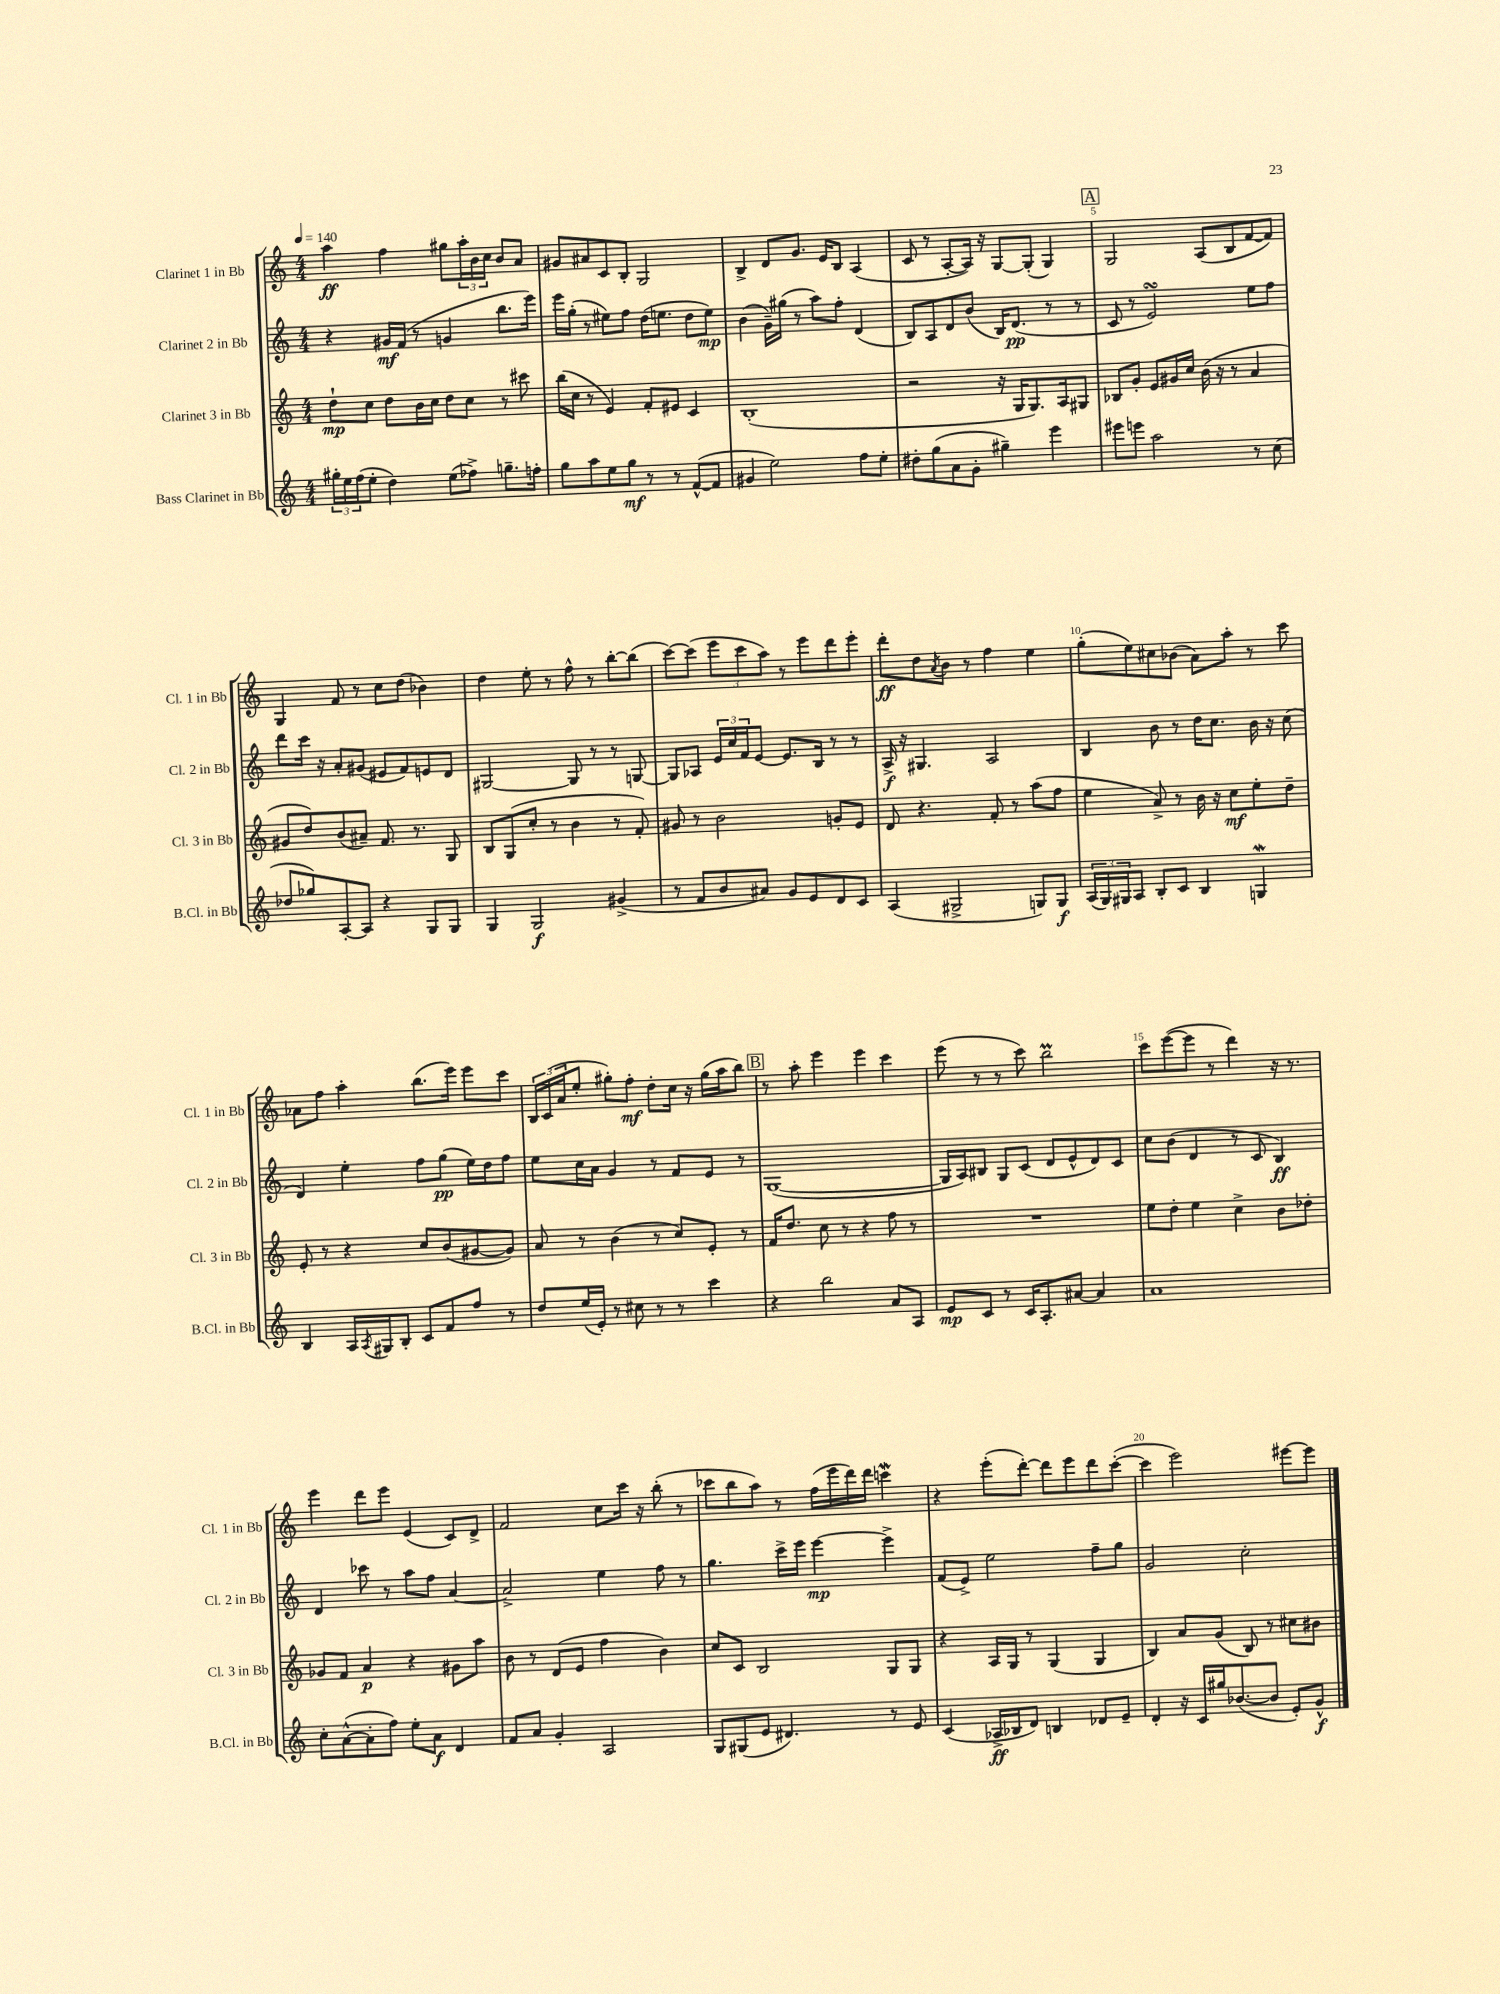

**kern	**kern	**kern	**kern
*staff4	*staff3	*staff2	*staff1
*clefG2	*clefG2	*clefG2	*clefG2
*k[]	*k[]	*k[]	*k[]
*M4/4	*M4/4	*M4/4	*M4/4
*MM140	*MM140	*MM140	*MM140
24gg#'	8dd`	4r	4aa
24ee	.	.	.
(24ff	.	.	.
8ee'	8cc	.	.
4dd)	8dd	16g#	4ff
.	.	(16f	.
.	16b	8r	.
.	16cc	.	.
(8ee	8dd	4g	8gg#
8ff-^)	8cc	.	24aa'
.	.	.	24b
.	.	.	24cc
8.gg~	8r	8.bb	8b
.	8ccc#	.	8a
16ff'	.	16eee)	.
=	=	=	=
8gg	(16bb	16eee	8g#
.	16cc	(16gg'	.
8aa	8r	8r	8a#
8ee	4e)	8ee#)	8c
8gg	.	8ff	8B'
8r	8f'	(16dd	2G
.	.	8.ee	.
8r	8e#	.	.
([8f^^	4c	8dd	.
8f]	.	8ee)	.
=	=	=	=
4g#	(1B'	(4b	4B^
2ee)	.	16g~)	8d
.	.	(16gg#	.
.	.	8r	8.g
.	.	8aa)	.
.	.	.	16e
.	.	8ff'	8B
8ff	.	(4d	(4A
8ee'	.	.	.
=	=	=	=
8dd#'	2r	8B)	8c
(8gg	.	8A	8r
8a	.	8d	[8A'
8g'	.	(8b	16A])
.	.	.	16r
4gg#~)	16r	16B)	[8G
.	16G	(8.d	.
.	8.G)	.	(8G']
4eee	.	8r	4G)
.	16A	.	.
.	8G#	8r	.
=	=	=	=
8eee#	8B-	8c	2G
8eee	8g'	8r	.
2aa	8e	2e)	.
.	16g#	.	.
.	16cc	.	.
.	(16b	.	(8A
.	16r	.	.
.	8r	.	8B
8r	4a	8ee	[8f
(8cc	.	8ff	8f])
=	=	=	=
8dd-	8g#	8ddd	4G
8gg-)	8dd)	16ccc	.
.	.	16r	.
[8A'	(8b	8a'	8f
8A]	8a#~)	(8g#	8r
4r	8.f	8e#	8cc
.	.	8f)	(8dd
.	8.r	.	.
8G	.	8e	4b-)
8G	8G	8d	.
=	=	=	=
4G	8B	[2G#	4dd
.	(8G	.	.
2G	8cc'	.	8ee'
.	8r	.	8r
.	4b	8G#]	8ff^^
.	.	8r	8r
(4g#^	8r	8r	[8bb'
.	8f')	[8G	(8bb]
=	=	=	=
8r	8g#	8G]	[8ccc)
8f	8r	8A-	(8ccc]
8b	2b	24e	12eee
.	.	24cc	.
.	.	24f	12ccc
8a#)	.	[8e	.
.	.	.	12aa)
8g	.	8.e]	8r
8e	.	.	8eee
.	.	16B	.
8d	8g'	8r	8ddd
8c	8e	8r	8eee'
=	=	=	=
(4A	8d	16A^	8ddd'
.	.	16r	.
.	4.r	4.G#	8dd
.	.	.	8qa
2G#^	.	.	8b
.	.	.	8r
.	8f'	2A	4ff
.	8r	.	.
8G)	(8aa	.	4ee
8G	8ff	.	.
=	=	=	=
(24A	4ee	4B	(8gg'
24G)	.	.	.
24G#	.	.	.
8A	.	.	8ee)
8B'	8a^)	8b	8cc#
8c	8r	8r	(8b-
4B	16b	16dd	8a)
.	16r	8.cc	.
.	8cc	.	8aa'
4G	8ee'	16b	8r
.	.	16r	.
.	8dd~	(8cc	8ccc
=	=	=	=
4B	8e'	4d)	8a-
.	8r	.	8ff
16A	4r	4ee'	4aa'
8qA	.	.	.
16G#	.	.	.
8B'	.	.	.
8c	8cc	8ff	(8.bb
8f	(8b	(8gg	.
.	.	.	16eee)
8ff	[8g#	16ee)	8eee
.	.	16dd	.
8r	8g#])	8ff	8ccc
=	=	=	=
8dd	8a	8ee	24B
.	.	.	(24c
.	.	.	24a
(16ee	8r	16cc	8ee'
16e')	.	16a	.
8r	(4b	4g	8gg#')
8cc#	.	.	8ff'
8r	8r	8r	8dd'
8r	8cc)	8f	16cc
.	.	.	16r
4ccc	8e'	8e	(16gg#
.	.	.	16aa
.	8r	8r	8bb)
=	=	=	=
4r	16f	([1G	8r
.	8.dd	.	.
.	.	.	8aa'
2bb	8cc	.	4eee
.	8r	.	.
.	4r	.	4eee
8a	8ff	.	4ccc
8A	8r	.	.
=	=	=	=
8e	1r	16G]	(8eee
.	.	16A)	.
8c	.	8B#	8r
8r	.	8G	8r
16c	.	(8c	8ccc)
8.A'	.	.	.
.	.	8d	2bb
[8a#	.	8e^^	.
4a#]	.	8d)	.
.	.	8c	.
=	=	=	=
1a	8ee	8cc	8ccc
.	8dd'	(8b	([8eee
.	4ee	4d	8eee]
.	.	.	8r
.	4cc^	8r	4ddd)
.	.	8c	.
.	8b	4B)	16r
.	.	.	8.r
.	8dd-'	.	.
=	=	=	=
8cc'	8g-	4d	4eee
([8a^^	8f	.	.
8a']	4a	8ccc-	8ddd
8ff)	.	8r	8eee
8ee'	4r	8aa	(4e
8a	.	8ff	.
4d	8g#	[4a	8c)
.	8aa	.	8d^
=	=	=	=
8f	8b	2a^]	2f
8a	8r	.	.
4g'	(8d	.	.
.	8e	.	.
2A	4ff	4ee	8cc
.	.	.	16ccc
.	.	.	16r
.	4b)	8ff	(8bb'
.	.	8r	8r
=	=	=	=
8G	8cc	4.gg	8ccc-
(8G#	8c	.	8bb
8e	2B	.	8aa)
4.d#)	.	16ccc^	8r
.	.	16eee	.
.	.	[4eee	(16ff
.	.	.	16eee
.	.	.	16ddd)
.	.	.	16ddd
8r	8G	4eee^]	4ccc
8e	8G	.	.
=	=	=	=
(4c	4r	(8f	4r
.	.	8e^)	.
16A-^	16A	2ee	(8eee'
16B-	16G	.	.
8d)	8r	.	[8ddd')
4B	(4G	.	8ddd]
.	.	.	8eee
8d-	4G	8ff~	8ddd
8e~	.	8gg	([8ccc'
=	=	=	=
4d'	4B)	2g	4ccc]
16r	8a	.	2eee)
16c	.	.	.
16gg#	(8g	.	.
([8.b-	.	.	.
.	8B)	2cc'	.
8b-]	8r	.	.
8e')	8cc#	.	[8eee#
8g^^	8b#	.	8eee#]
==	==	==	==
*-	*-	*-	*-
